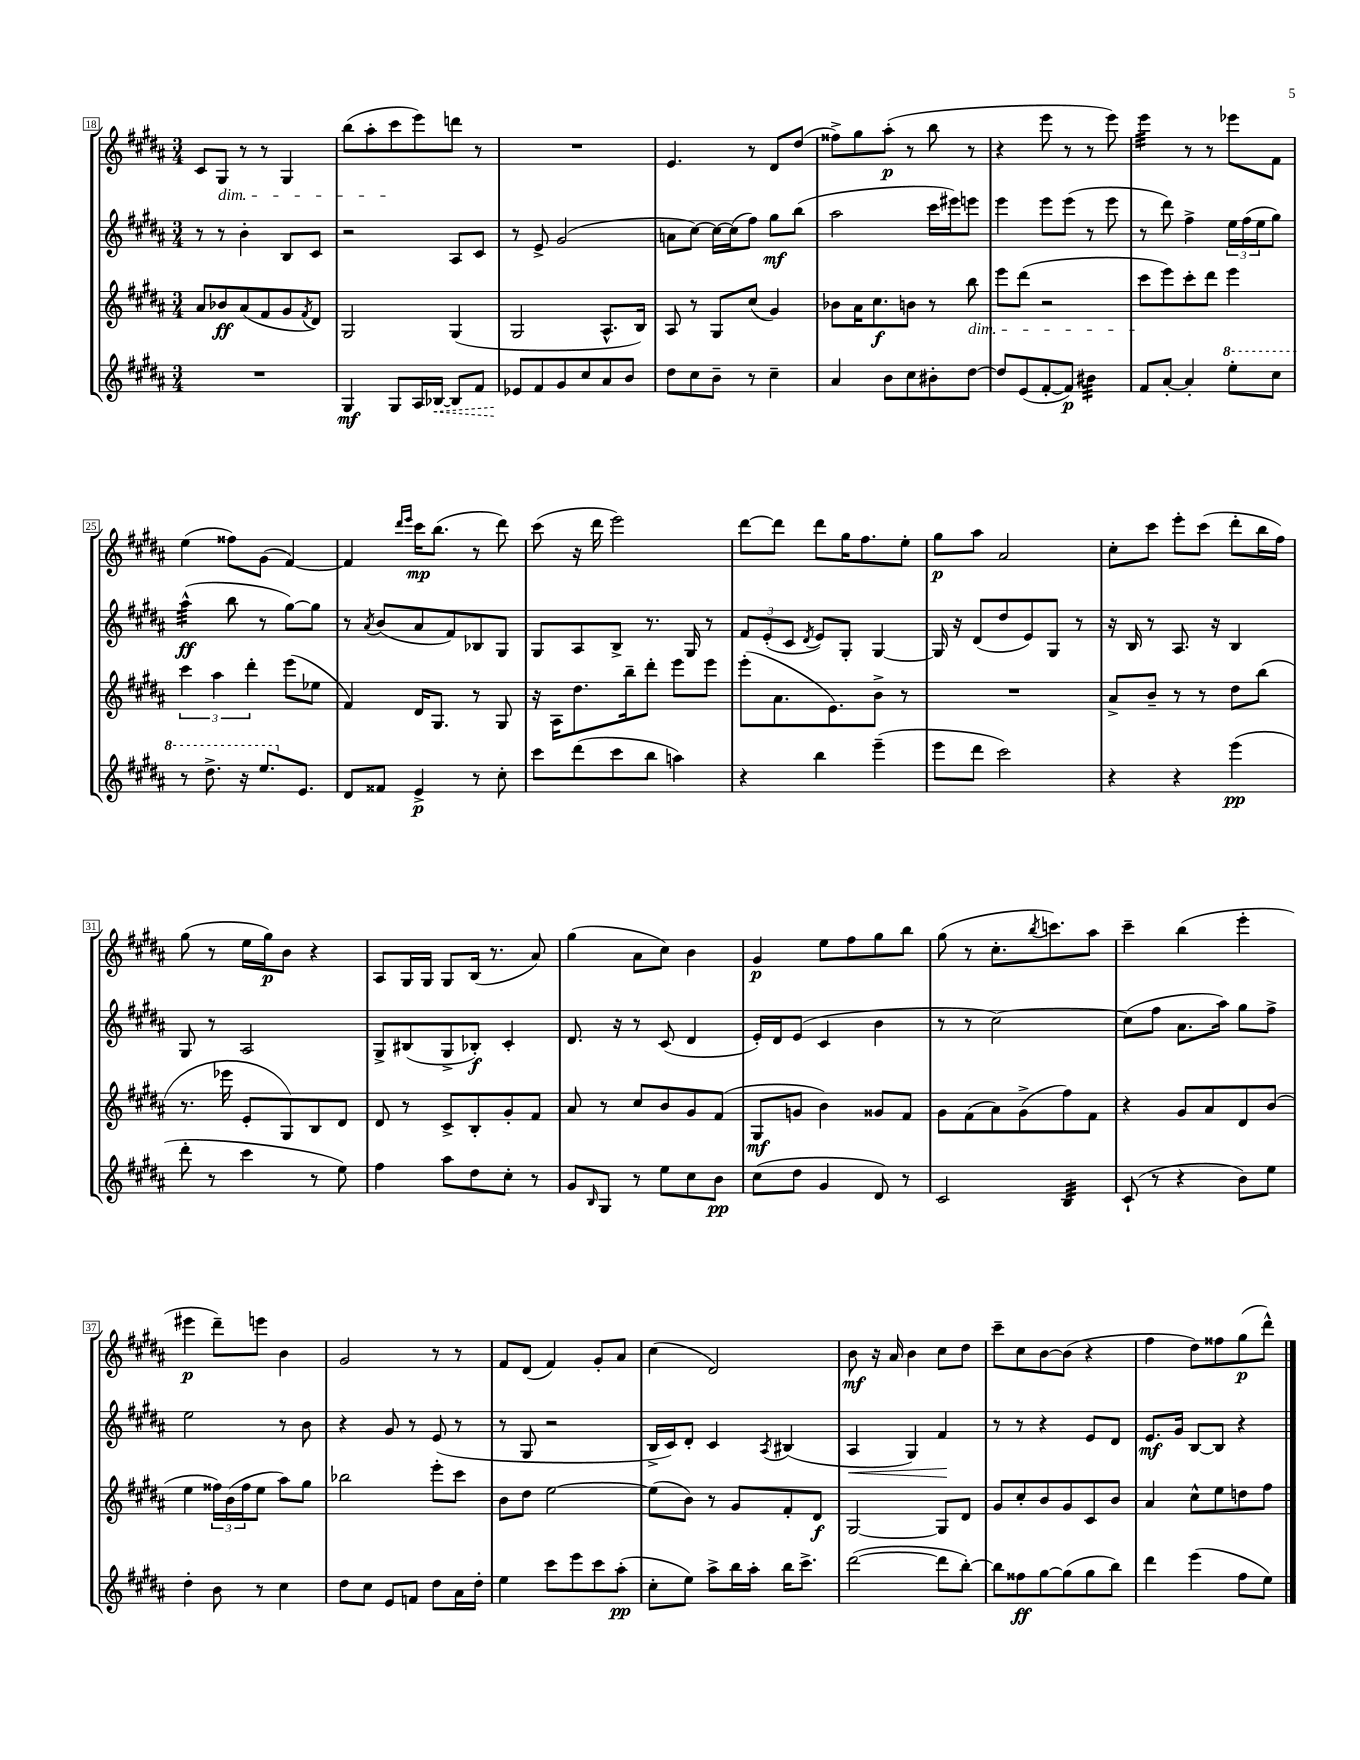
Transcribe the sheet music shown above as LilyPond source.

<<
\new StaffGroup <<
\new Staff = "s0" {
    \clef treble \key b \major \numericTimeSignature \time 3/4
    cis'8 gis8\dim r8 r8 gis4 |
    b''8( ais''8-. cis'''8\! e'''8) d'''8 r8 |
    R2. |
    e'4. r8 dis'8 dis''8( |
    fisis''8->) gis''8 ais''8-.\p( r8 b''8 r8 |
    r4 e'''8 r8 r8 e'''8) |
    e'''4:32 r8 r8 ees'''8 fis'8 |
    e''4( fisis''8) gis'8( fis'4~) |
    fis'4 \grace { dis'''16 e'''16 } cis'''16\mp b''8.( r8 dis'''8) |
    cis'''8( r16 dis'''16 e'''2) |
    dis'''8~ dis'''8 dis'''8 gis''16 fis''8. e''8-. |
    gis''8\p ais''8 ais'2 |
    cis''8-. cis'''8 e'''8-. cis'''8( dis'''8-. b''16 fis''16) |
    gis''8( r8 e''16 gis''16\p) b'8 r4 |
    ais8 gis16 gis16 gis8 b16( r8. ais'8) |
    gis''4( ais'8 cis''8) b'4 |
    gis'4\p e''8 fis''8 gis''8 b''8 |
    gis''8( r8 cis''8.-. \acciaccatura { b''8 } c'''8.) ais''8 |
    cis'''4-- b''4( e'''4-. |
    eis'''4\p dis'''8--) e'''8 b'4 |
    gis'2 r8 r8 |
    fis'8 dis'8( fis'4) gis'8-. ais'8 |
    cis''4( dis'2) |
    b'8\mf r16 ais'16 b'4 cis''8 dis''8 |
    cis'''8-- cis''8 b'8~ b'8( r4 |
    fis''4 dis''8) fisis''8 gis''8\p( dis'''8-^) \bar "|." |
}
\new Staff = "s1" {
    \clef treble \key b \major \numericTimeSignature \time 3/4
    r8 r8 b'4-. b8 cis'8 |
    r2 ais8 cis'8 |
    r8 e'8-> gis'2( |
    a'8 cis''8~) cis''16~ cis''16( fis''8) gis''8\mf b''8( |
    ais''2 cis'''16 eis'''16) e'''8 |
    e'''4 e'''8 e'''8( r8 e'''8 |
    r8 dis'''8) fis''4-> \tuplet 3/2 { e''16 fis''16( e''16 } gis''8) |
    ais''4:32-^\ff( b''8 r8 gis''8~) gis''8 |
    r8 \acciaccatura { ais'8 } b'8( ais'8 fis'8) bes8 gis8 |
    gis8 ais8 b8-> r8. gis16 r8 |
    \tuplet 3/2 { fis'8 e'8-.( cis'8 } \acciaccatura { dis'8 } e'8) gis8-. gis4~ |
    gis16 r16 dis'8( dis''8 e'8) gis8 r8 |
    r16 b16 r8 ais8. r16 b4 |
    gis8 r8 ais2 |
    gis8-> bis8( gis8-> bes8-.\f) cis'4-. |
    dis'8. r16 r8 cis'8( dis'4 |
    e'16-.) dis'16 e'8( cis'4 b'4 |
    r8 r8 cis''2~) |
    cis''8( fis''8 ais'8. ais''16) gis''8 fis''8-> |
    e''2 r8 b'8 |
    r4 gis'8 r8 e'8( r8 |
    r8 gis8 r2 |
    b16-> cis'16) dis'8-. cis'4 \acciaccatura { ais8 } bis4( |
    ais4\< gis4) fis'4\! |
    r8 r8 r4 e'8 dis'8 |
    e'8.\mf gis'16 b8~ b8 r4 \bar "|." |
}
\new Staff = "s2" {
    \clef treble \key b \major \numericTimeSignature \time 3/4
    ais'8 bes'8\ff ais'8( fis'8 gis'8 \acciaccatura { fis'8 } dis'8) |
    gis2 gis4( |
    gis2 ais8.-^ b16) |
    ais8 r8 gis8 cis''8( gis'4) |
    bes'8 ais'16 cis''8.\f b'8 r8 b''8\dim |
    e'''8 dis'''8( r2 |
    cis'''8\! e'''8) cis'''8-. dis'''8 e'''4 |
    \tuplet 3/2 { cis'''4 ais''4 dis'''4-. } e'''8( ees''8 |
    fis'4) dis'16 gis8. r8 gis8 |
    r16 ais16 dis''8. b''16-- dis'''8-. e'''8 e'''8 |
    e'''8-.( ais'8. e'8.) b'8-> r8 |
    R2. |
    ais'8-> b'8-- r8 r8 dis''8 b''8( |
    r8. ees'''16 e'8-. gis8) b8 dis'8 |
    dis'8 r8 cis'8-> b8-. gis'8-. fis'8 |
    ais'8 r8 cis''8 b'8 gis'8 fis'8( |
    gis8\mf g'8 b'4) gisis'8 fis'8 |
    gis'8 fis'8( ais'8) gis'8->( fis''8) fis'8 |
    r4 gis'8 ais'8 dis'8 b'8( |
    e''4 \tuplet 3/2 { fisis''16) b'16( fisis''16 } e''8 ais''8) gis''8 |
    bes''2 e'''8-. cis'''8 |
    b'8 dis''8 e''2~ |
    e''8( b'8) r8 gis'8 fis'8-. dis'8\f |
    gis2~ gis8 dis'8 |
    gis'8 cis''8-. b'8 gis'8 cis'8 b'8 |
    ais'4 cis''8-^ e''8 d''8 fis''8 \bar "|." |
}
\new Staff = "s3" {
    \clef treble \key b \major \numericTimeSignature \time 3/4
    R2. |
    gis4\mf gis8 ais16 \once \override Hairpin.style = #'dashed-line bes16~\< bes8 fis'8 |
    ees'8\! fis'8 gis'8 cis''8 ais'8 b'8 |
    dis''8 cis''8 b'8-- r8 cis''4-- |
    ais'4 b'8 cis''8 bis'8-. dis''8~ |
    dis''8 e'8( fis'8~-. fis'8\p) bis'4:32 |
    fis'8 ais'8~-. ais'4-. \ottava #1 e'''8-. cis'''8 |
    r8 dis'''8.-> r16 e'''8. \ottava #0 e'8. |
    dis'8 fisis'8 e'4->\p r8 cis''8-. |
    cis'''8 dis'''8( cis'''8 b''8 a''4) |
    r4 b''4 e'''4--( |
    e'''8 dis'''8 cis'''2) |
    r4 r4 e'''4\pp( |
    dis'''8-. r8 cis'''4 r8 e''8) |
    fis''4 ais''8 dis''8 cis''8-. r8 |
    gis'8 \grace { b16 } gis8 r8 e''8 cis''8 b'8\pp |
    cis''8( dis''8 gis'4 dis'8) r8 |
    cis'2 b4:32 |
    cis'8-!( r8 r4 b'8) e''8 |
    dis''4-. b'8 r8 cis''4 |
    dis''8 cis''8 e'8 f'8 dis''8 ais'16 dis''16-. |
    e''4 cis'''8 e'''8 cis'''8 ais''8-.\pp( |
    cis''8-. e''8) ais''8-> b''16 ais''16-. b''16 cis'''8.-> |
    dis'''2~( dis'''8 b''8~-.) |
    b''8 fisis''8\ff gis''8~ gis''8( gis''8 b''8) |
    dis'''4 e'''4( fis''8 e''8) \bar "|." |
}
>>
>>
\layout { \context { \Score currentBarNumber = #18 \override BarNumber.stencil = #(make-stencil-boxer 0.1 0.3 ly:text-interface::print) } }
